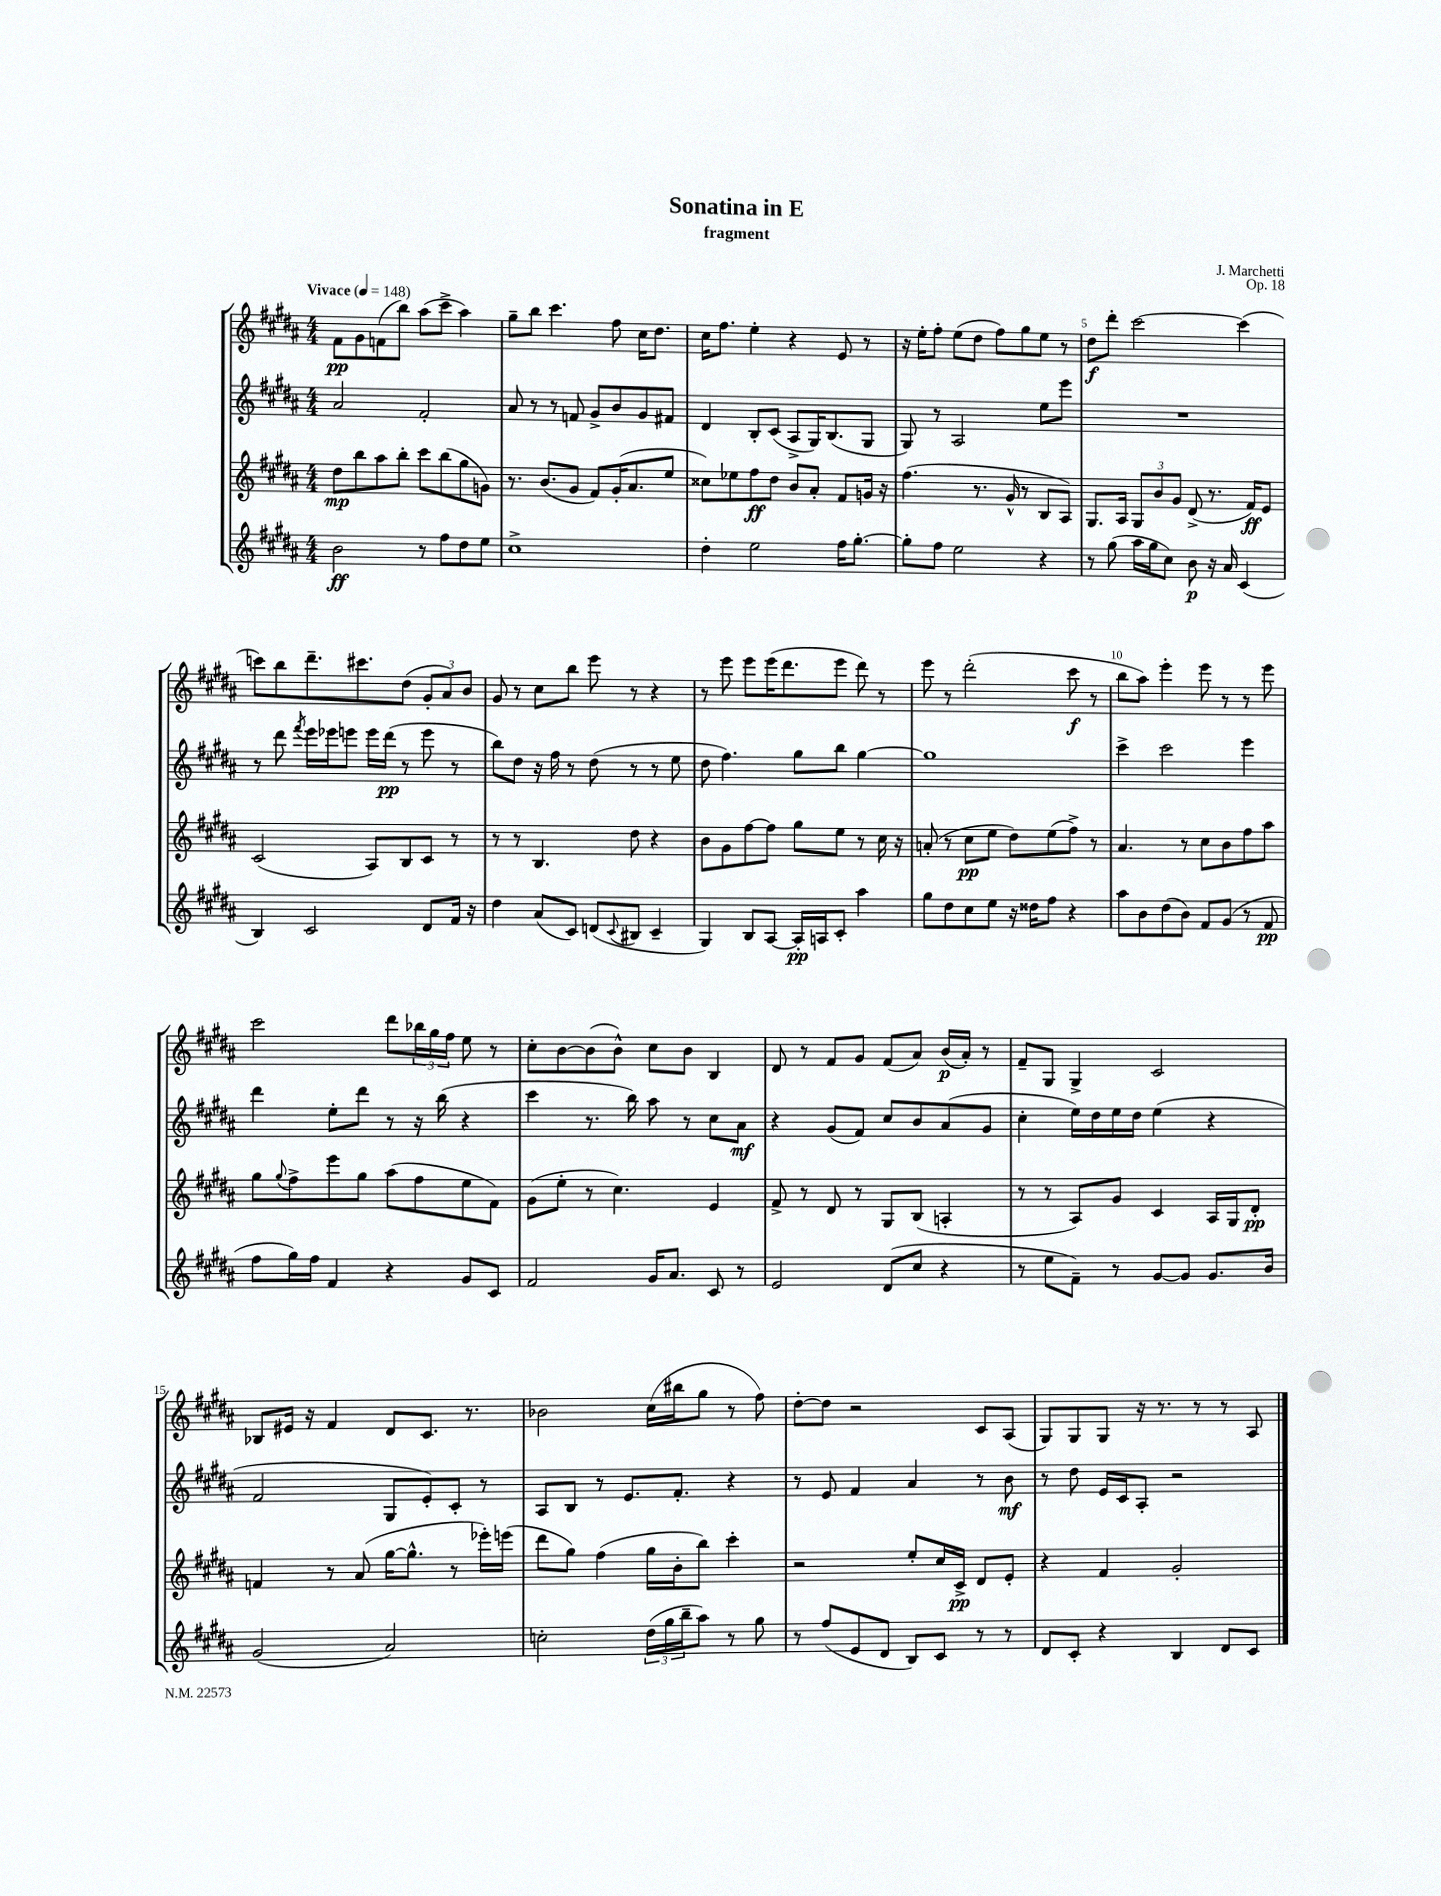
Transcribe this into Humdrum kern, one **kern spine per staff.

**kern	**dynam	**kern	**dynam	**kern	**dynam	**kern	**dynam
*part4	*part4	*part3	*part3	*part2	*part2	*part1	*part1
*staff4	*staff4	*staff3	*staff3	*staff2	*staff2	*staff1	*staff1
*clefG2	*	*clefG2	*	*clefG2	*	*clefG2	*
*k[f#c#g#d#a#]	*	*k[f#c#g#d#a#]	*	*k[f#c#g#d#a#]	*	*k[f#c#g#d#a#]	*
*M4/4	*	*M4/4	*	*M4/4	*	*M4/4	*
*MM148	*	*MM148	*	*MM148	*	*MM148	*
=1	=1	=1	=1	=1	=1	=1	=1
!	!	!	!	!	!	!LO:TX:a:B:t=Vivace	!
2b\	ff	8dd#\L	mp	2a#/	.	8f#\L	pp
.	.	8bb\	.	.	.	8g#\	.
.	.	8aa#\	.	.	.	(8fn\	.
.	.	8bb'\J	.	.	.	8bb\J)	.
8r	.	8ccc#\L	.	2f#'/	.	(8aa#\L	.
8ff#\L	.	(8bb\	.	.	.	8ccc#^\J	.
8dd#\	.	8gg#\	.	.	.	4aa#\)	.
8ee\J	.	8gn\J)	.	.	.	.	.
=2	=2	=2	=2	=2	=2	=2	=2
1cc#^	.	8.r	.	8a#/	.	8gg#~\L	.
.	.	.	.	8r	.	8bb\J	.
.	.	(8.b/L	.	.	.	.	.
.	.	.	.	8r	.	4.ccc#\	.
.	.	8g#/J	.	8fn/	.	.	.
.	.	8f#/L)	.	8g#^/L	.	.	.
.	.	(16g#'/K	.	8b/	.	8ff#\	.
.	.	8.a#/	.	.	.	.	.
.	.	.	.	8g#/	.	16cc#\KL	.
.	.	.	.	.	.	8.dd#\J	.
.	.	8ee/J	.	8f#X/J	.	.	.
=3	=3	=3	=3	=3	=3	=3	=3
4dd#'\	.	8cc##X\L)	.	4d#/	.	16cc#\KL	.
.	.	.	.	.	.	8.ff#\J	.
.	.	8ee-X\	.	.	.	.	.
2ee\	.	8ff#\	ff	8B'/L	.	4ee'\	.
.	.	8dd#\J	.	(8c#/J	.	.	.
.	.	8b/L	.	8A#^/L	.	4r	.
.	.	8a#'/J	.	16G#/K)	.	.	.
.	.	.	.	(8.B/	.	.	.
16ff#\KL	.	8f#/L	.	.	.	8e/	.
[8.gg#'\J	.	.	.	.	.	.	.
.	.	16gn/Jk	.	8G#/J	.	8r	.
.	.	16r	.	.	.	.	.
=4	=4	=4	=4	=4	=4	=4	=4
8gg#'\L]	.	(4.ff#\	.	8G#/)	.	16r	.
.	.	.	.	.	.	16ee'\KL	.
8ff#\J	.	.	.	8r	.	8ff#'\J	.
2ee\	.	.	.	2A#/	.	(8ee\L	.
.	.	8.r	.	.	.	8dd#\J	.
.	.	.	.	.	.	8ff#\L)	.
.	.	16g#^^/	.	.	.	.	.
.	.	8r	.	.	.	8gg#\	.
4r	.	8B/L	.	8ee\L	.	8ee\J	.
.	.	8A#/J)	.	8eee\J	.	8r	.
=5	=5	=5	=5	=5	=5	=5	=5
8r	.	8.G#/L	.	1r	.	8dd#\L	f
(8gg#\	.	.	.	.	.	8ddd#'\J	.
.	.	16A#/Jk	.	.	.	.	.
16aa#\LL	.	12G#/L	.	.	.	[2ccc#\	.
16gg#\J	.	.	.	.	.	.	.
.	.	12b/	.	.	.	.	.
8cc#\J)	.	.	.	.	.	.	.
.	.	12g#/J	.	.	.	.	.
8b\	p	(8d#^/	.	.	.	.	.
16r	.	8.r	.	.	.	.	.
16a#/	.	.	.	.	.	.	.
(4c#/	.	.	.	.	.	(4ccc#\]	.
.	.	16f#/KL)	ff	.	.	.	.
.	.	8e/J	.	.	.	.	.
!!LO:LB:g=z
=6	=6	=6	=6	=6	=6	=6	=6
4B/)	.	(2c#/	.	8r	.	8cccn\L)	.
.	.	.	.	8ddd#\	.	8bb\	.
.	.	.	.	8qfff#/	.	.	.
2c#/	.	.	.	16eee\LL	.	8.ddd#~\	.
.	.	.	.	16eee-X\J	.	.	.
.	.	.	.	8eeen\J	.	.	.
.	.	.	.	.	.	8.ccc#X\	.
.	.	8A#/L)	.	16eee\LL	.	.	.
.	.	.	.	(16ddd#\JJ	pp	.	.
.	.	8B/	.	8r	.	(8dd#\J	.
8d#/L	.	8c#/J	.	8eee\	.	12g#'/L	.
.	.	.	.	.	.	12a#/)	.
16f#/Jk	.	8r	.	8r	.	.	.
.	.	.	.	.	.	12b/J	.
16r	.	.	.	.	.	.	.
=7	=7	=7	=7	=7	=7	=7	=7
4dd#\	.	8r	.	8bb\L)	.	8g#/	.
.	.	8r	.	8dd#\J	.	8r	.
(8a#/L	.	4.B/	.	16r	.	8cc#\L	.
.	.	.	.	16ff#\	.	.	.
8c#/J)	.	.	.	8r	.	8bb\J	.
(8dn/L	.	.	.	(8dd#\	.	8eee\	.
8qqc#/	.	.	.	.	.	.	.
8B#X/J	.	8dd#\	.	8r	.	8r	.
4c#~/	.	4r	.	8r	.	4r	.
.	.	.	.	8ee\	.	.	.
=8	=8	=8	=8	=8	=8	=8	=8
4G#/)	.	8b\L	.	8dd#\	.	8r	.
.	.	8g#\	.	4.ff#\)	.	8eee\	.
8B/L	.	[8ff#\	.	.	.	8eee\L	.
[8A#/J	.	8ff#\J]	.	.	.	(16eee\K	.
.	.	.	.	.	.	8.ddd#\	.
16A#'/LL]	pp	8gg#\L	.	8gg#\L	.	.	.
16An/J	.	.	.	.	.	.	.
8c#'/J	.	8ee\J	.	8bb\J	.	8eee\J	.
4aa#\	.	8r	.	[4gg#\	.	8ddd#\)	.
.	.	16cc#\	.	.	.	8r	.
.	.	16r	.	.	.	.	.
=9	=9	=9	=9	=9	=9	=9	=9
8gg#\L	.	(8an'/	.	1gg#]	.	8eee\	.
8dd#\	.	8r	.	.	.	8r	.
8cc#\	.	8cc#\L	pp	.	.	(2ddd#'\	.
8ee\J	.	8ee\J	.	.	.	.	.
16r	.	8dd#\L)	.	.	.	.	.
16dd##X\KL	.	.	.	.	.	.	.
8ff#\J	.	(8ee\	.	.	.	.	.
4r	.	8ff#^\J)	.	.	.	8ccc#\	f
.	.	8r	.	.	.	8r	.
=10	=10	=10	=10	=10	=10	=10	=10
8aa#\L	.	4.a#/	.	4ccc#^\	.	8bb\L	.
8b\	.	.	.	.	.	8aa#\J)	.
(8dd#\	.	.	.	2ccc#\	.	4eee'\	.
8b\J)	.	8r	.	.	.	.	.
8f#/L	.	8cc#\L	.	.	.	8eee\	.
(8g#/J	.	8b\	.	.	.	8r	.
8r	.	8ff#\	.	4eee\	.	8r	.
8f#/	pp	8aa#\J	.	.	.	8eee\	.
!!LO:LB:g=z
=11	=11	=11	=11	=11	=11	=11	=11
8ff#\L	.	8gg#\L	.	4ddd#\	.	2ccc#\	.
.	.	8qqgg#/	.	.	.	.	.
16gg#\L)	.	8ff#^\	.	.	.	.	.
16ff#\JJ	.	.	.	.	.	.	.
4f#/	.	8eee\	.	8ee'\L	.	.	.
.	.	8gg#\J	.	8ddd#\J	.	.	.
4r	.	(8aa#\L	.	8r	.	8ddd#\L	.
.	.	8ff#\	.	16r	.	24bb-X\L	.
.	.	.	.	.	.	24gg#\	.
.	.	.	.	(16bb\	.	.	.
.	.	.	.	.	.	24ff#\JJ	.
8g#/L	.	8ee\	.	4r	.	8ee\	.
8c#/J	.	8f#\J)	.	.	.	8r	.
=12	=12	=12	=12	=12	=12	=12	=12
2f#/	.	(8g#\L	.	4ccc#\	.	8cc#'\L	.
.	.	8ee'\J	.	.	.	[8b\	.
.	.	8r	.	8.r	.	(8b\]	.
.	.	4.cc#\)	.	.	.	8b^^\J)	.
.	.	.	.	16bb\)	.	.	.
16g#/KL	.	.	.	8aa#\	.	8cc#\L	.
8.a#/J	.	.	.	.	.	.	.
.	.	.	.	8r	.	8b\J	.
8c#/	.	4e/	.	8cc#\L	.	4B/	.
8r	.	.	.	8a#\J	mf	.	.
=13	=13	=13	=13	=13	=13	=13	=13
2e/	.	8f#^/	.	4r	.	8d#/	.
.	.	8r	.	.	.	8r	.
.	.	8d#/	.	(8g#/L	.	8f#/L	.
.	.	8r	.	8f#/J)	.	8g#/J	.
(8d#/L	.	8G#/L	.	8cc#/L	.	(8f#/L	.
8cc#/J	.	(8B/J	.	8b/	.	8a#/J)	.
4r	.	4An'/	.	(8a#/	.	(16b/LL	p
.	.	.	.	.	.	16a#'/JJ)	.
.	.	.	.	8g#/J	.	8r	.
=14	=14	=14	=14	=14	=14	=14	=14
8r	.	8r	.	4cc#'\	.	8f#~/L	.
8ee\L	.	8r	.	.	.	8G#/J	.
8f#~\J)	.	8A#/L)	.	16ee\LL)	.	4G#^/	.
.	.	.	.	16dd#\	.	.	.
8r	.	8g#/J	.	16ee\	.	.	.
.	.	.	.	16dd#\JJ	.	.	.
[8g#/L	.	4c#/	.	(4ee\	.	2c#/	.
8g#/J]	.	.	.	.	.	.	.
8.g#/L	.	16A#/LL	.	4r	.	.	.
.	.	16G#/J	.	.	.	.	.
.	.	8d#'/J	pp	.	.	.	.
16b/Jk	.	.	.	.	.	.	.
!!LO:LB:g=z
=15	=15	=15	=15	=15	=15	=15	=15
(2g#/	.	4fn/	.	2f#/	.	8B-X/L	.
.	.	.	.	.	.	16e#X/Jk	.
.	.	.	.	.	.	16r	.
.	.	8r	.	.	.	4f#/	.
.	.	(8a#/	.	.	.	.	.
2a#/)	.	[16gg#\KL	.	8G#/L	.	8d#/L	.
.	.	8.gg#^^\J]	.	.	.	.	.
.	.	.	.	8e'/)	.	8.c#/J	.
.	.	8r	.	8c#'/J	.	.	.
.	.	.	.	.	.	8.r	.
.	.	16eee-X'\LL)	.	8r	.	.	.
.	.	(16eeen\JJ	.	.	.	.	.
=16	=16	=16	=16	=16	=16	=16	=16
2ccn'\	.	8ddd#\L	.	8A#/L	.	2b-X\	.
.	.	8gg#\J)	.	8B/J	.	.	.
.	.	(4ff#\	.	8r	.	.	.
.	.	.	.	8.e/L	.	.	.
(24dd#\LL	.	16gg#\LL	.	.	.	(16cc#\LL	.
24gg#\	.	.	.	.	.	.	.
.	.	16b'\J	.	8.f#'/J	.	16bb#X\J	.
24bb~\J	.	.	.	.	.	.	.
8aa#\J)	.	8bb\J)	.	.	.	8gg#\J	.
8r	.	4ccc#'\	.	4r	.	8r	.
8gg#\	.	.	.	.	.	8ff#\)	.
=17	=17	=17	=17	=17	=17	=17	=17
8r	.	2r	.	8r	.	[8dd#'\L	.
(8ff#/L	.	.	.	8e/	.	8dd#\J]	.
8e/	.	.	.	4f#/	.	2r	.
8d#/J	.	.	.	.	.	.	.
8B/L)	.	8ee'/L	.	4a#/	.	.	.
8c#/J	.	16cc#/L	.	.	.	.	.
.	.	16c#^/JJ	pp	.	.	.	.
8r	.	8d#/L	.	8r	.	8c#/L	.
8r	.	8e'/J	.	8b\	mf	(8A#/J	.
=18	=18	=18	=18	=18	=18	=18	=18
8d#/L	.	4r	.	8r	.	8G#/L)	.
8c#'/J	.	.	.	8dd#\	.	8G#/	.
4r	.	4f#/	.	16e/LL	.	8G#/J	.
.	.	.	.	16c#/J	.	.	.
.	.	.	.	8A#'/J	.	16r	.
.	.	.	.	.	.	8.r	.
4B/	.	2g#'/	.	2r	.	.	.
.	.	.	.	.	.	8r	.
8d#/L	.	.	.	.	.	8r	.
8c#/J	.	.	.	.	.	8A#/	.
==	==	==	==	==	==	==	==
*-	*-	*-	*-	*-	*-	*-	*-
